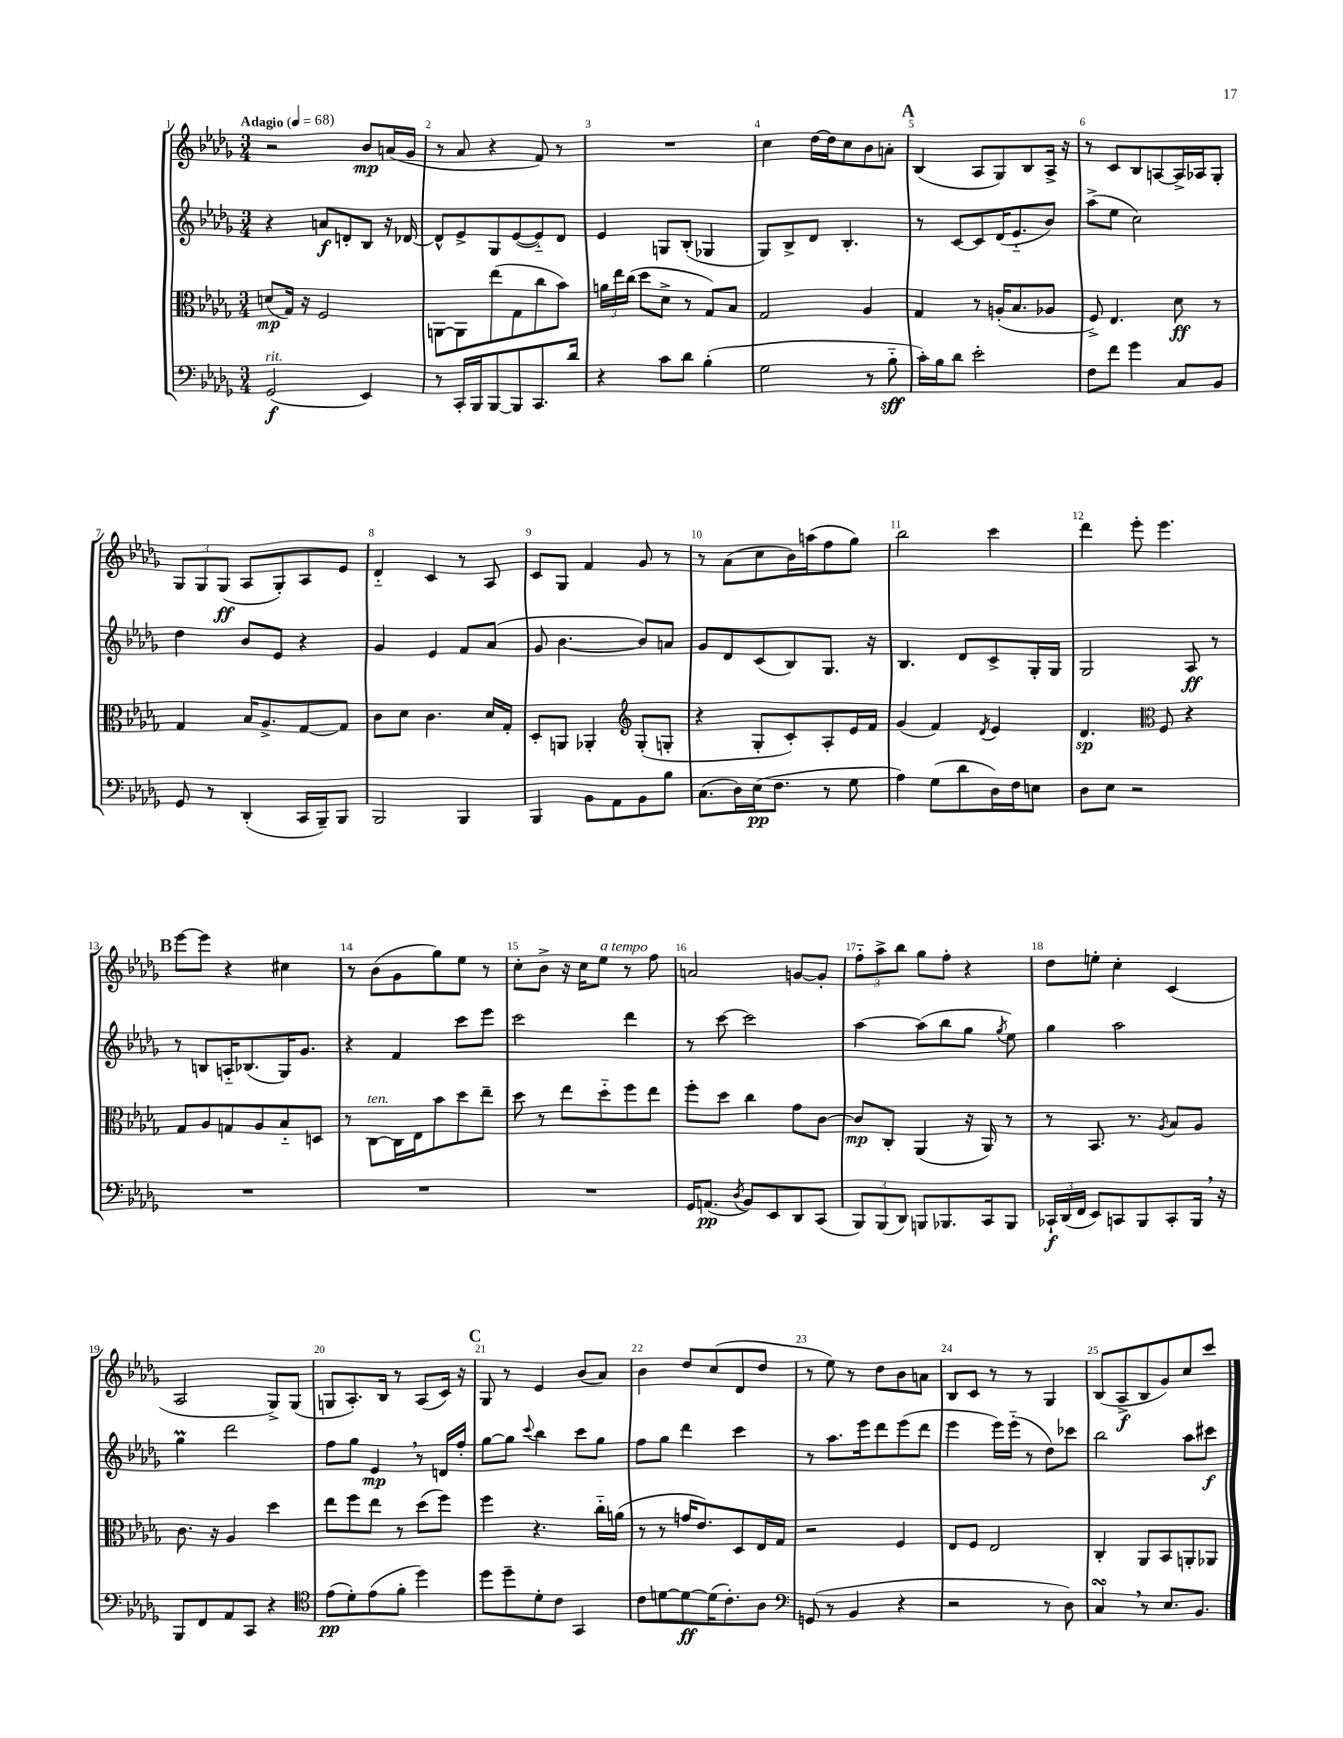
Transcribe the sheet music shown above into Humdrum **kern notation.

**kern	**dynam	**kern	**dynam	**kern	**dynam	**kern	**dynam
*part4	*part4	*part3	*part3	*part2	*part2	*part1	*part1
*staff4	*staff4	*staff3	*staff3	*staff2	*staff2	*staff1	*staff1
*clefF4	*	*clefC3	*	*clefG2	*	*clefG2	*
*k[b-e-a-d-g-]	*	*k[b-e-a-d-g-]	*	*k[b-e-a-d-g-]	*	*k[b-e-a-d-g-]	*
*M3/4	*	*M3/4	*	*M3/4	*	*M3/4	*
*MM68	*	*MM68	*	*MM68	*	*MM68	*
=1	=1	=1	=1	=1	=1	=1	=1
!	!	!	!	!	!	!LO:TX:a:B:t=Adagio	!
!LO:TX:a:i:t=rit.	!	!	!	!	!	!	!
(2GG-/	f	(8dn/L	mp	4r	.	2r	.
.	.	16G-/Jk)	.	.	.	.	.
.	.	16r	.	.	.	.	.
.	.	2F/	.	8an/L	f	.	.
.	.	.	.	8dn'/	.	.	.
4EE-/)	.	.	.	8B-/J	.	8b-/L	mp
.	.	.	.	16r	.	(16an/L	.
.	.	.	.	[16d-X/	.	16g-/JJ	.
=2	=2	=2	=2	=2	=2	=2	=2
8r	.	[8AAn\L	.	8d-^^/L]	.	8r	.
16CC'/LL	.	8AA\]	.	8e-^/	.	8a-/	.
16BBB-/J	.	.	.	.	.	.	.
[8BBB-/	.	(8ee-\	.	8G-/	.	4r	.
8BBB-/]	.	8G-\	.	([8e-/	.	.	.
8.CC/	.	8cc\	.	8e-/])	.	8f/)	.
.	.	8b-\J)	.	8d-/J	.	8r	.
16d-/Jk	.	.	.	.	.	.	.
=3	=3	=3	=3	=3	=3	=3	=3
4r	.	24an\LL	.	4e-/	.	2.r	.
.	.	24ee-\	.	.	.	.	.
.	.	(24cc\JJ	.	.	.	.	.
.	.	8dd-\L	.	.	.	.	.
8c\L	.	8d-^\J	.	8Gn/L	.	.	.
8d-\J	.	8r	.	(8B-'/J	.	.	.
(4B-'\	.	8G-/L)	.	4G-X/	.	.	.
.	.	8B-/J	.	.	.	.	.
=4	=4	=4	=4	=4	=4	=4	=4
2G-\	.	2G-/	.	8G-/L)	.	4cc\	.
.	.	.	.	8B-^/	.	.	.
.	.	.	.	8d-/J	.	[16dd-\LL	.
.	.	.	.	.	.	16dd-\J]	.
.	.	.	.	4.B-'/	.	8cc\	.
8r	.	4A-/	.	.	.	8b-\	.
8B-\	sff	.	.	.	.	8an'\J	.
!!LO:REH:place=s1:t=A
=5	=5	=5	=5	=5	=5	=5	=5
16c'\LL)	.	4G-/	.	8r	.	(4B-/	.
16B-\J	.	.	.	.	.	.	.
8d-\J	.	.	.	[8c/L	.	.	.
2e-'\	.	8r	.	8c/]	.	8A-/L	.
.	.	(16An'/KL	.	(16d-/K	.	8G-/)	.
.	.	8.B-/	.	8.e-/	.	.	.
.	.	.	.	.	.	8B-/	.
.	.	8A-X/J	.	8b-/J)	.	16A-^/Jk	.
.	.	.	.	.	.	16r	.
=6	=6	=6	=6	=6	=6	=6	=6
8F\L	.	8F^/)	.	(8aa-^\L	.	8r	.
8f\J	.	4.E-/	.	8ee-\J	.	8c/L	.
4g-\	.	.	.	2cc\)	.	8B-/	.
.	.	.	.	.	.	[8An/	.
8C/L	.	8d-\	ff	.	.	16A^/L]	.
.	.	.	.	.	.	16A-X/J	.
8BB-/J	.	8r	.	.	.	8G-'/J	.
!!LO:LB:g=z
=7	=7	=7	=7	=7	=7	=7	=7
8GG-/	.	4G-/	.	4dd-\	.	12G-/L	.
.	.	.	.	.	.	12G-/	.
8r	.	.	.	.	.	.	.
.	.	.	.	.	.	(12G-/J	ff
(4DD-'/	.	16B-/KL	.	8b-/L	.	8A-/L	.
.	.	8.A-^/	.	.	.	.	.
.	.	.	.	8e-/J	.	8G-'/)	.
16CC/LL	.	[8G-/	.	4r	.	8A-/	.
16BBB-~/J)	.	.	.	.	.	.	.
8BBB-/J	.	8G-/J]	.	.	.	8e-/J	.
=8	=8	=8	=8	=8	=8	=8	=8
2BBB-/	.	8c\L	.	4g-/	.	4d-/	.
.	.	8d-\J	.	.	.	.	.
.	.	4.c\	.	4e-/	.	4c/	.
4BBB-/	.	.	.	8f/L	.	8r	.
.	.	16d-/LL	.	(8a-/J	.	8A-/	.
.	.	16G-'/JJ	.	.	.	.	.
=9	=9	=9	=9	=9	=9	=9	=9
4BBB-/	.	8D-'/L	.	8g-/	.	8c/L	.
.	.	8AAn/J	.	[4.b-\	.	8G-/J	.
8BB-\L	.	4AA-X'/	.	.	.	4f/	.
8AA-\	.	.	.	.	.	.	.
*	*	*clefG2	*	*	*	*	*
8BB-\	.	(8G-'/L	.	8b-/L])	.	8g-/	.
8B-\J	.	8Gn'/J	.	8an/J	.	8r	.
=10	=10	=10	=10	=10	=10	=10	=10
(8.C\L	.	4r	.	8g-/L	.	8r	.
.	.	.	.	8d-/	.	(8a-\L	.
16D-\L)	.	.	.	.	.	.	.
(16E-\J	pp	8G-'/L	.	(8c/	.	8cc\	.
8.F\J	.	.	.	.	.	.	.
.	.	8c'/)	.	8B-/)	.	16b-\L)	.
.	.	.	.	.	.	(16aan\J	.
8r	.	8A-'/	.	8.G-/J	.	8ff\	.
8G-\	.	16e-/L	.	.	.	8gg-\J)	.
.	.	16f/JJ	.	16r	.	.	.
=11	=11	=11	=11	=11	=11	=11	=11
4A-\)	.	(4g-/	.	4.B-/	.	2bb-\	.
(8G-\L	.	4f/)	.	.	.	.	.
8d-\	.	.	.	8d-/L	.	.	.
.	.	8qd-/	.	.	.	.	.
16D-\L)	.	4e-/	.	8c^/	.	4ccc\	.
16F\J	.	.	.	.	.	.	.
8En\J	.	.	.	16G-'/L	.	.	.
.	.	.	.	16G-/JJ	.	.	.
=12	=12	=12	=12	=12	=12	=12	=12
8D-\L	.	4.d-/	sp	2G-/	.	4ddd-\	.
8E-\J	.	.	.	.	.	.	.
2r	.	.	.	.	.	8eee-'\	.
*	*	*clefC3	*	*	*	*	*
.	.	8F/	.	.	.	4.eee-\	.
.	.	4r	.	8A-/	ff	.	.
.	.	.	.	8r	.	.	.
!!LO:LB:g=z
!!LO:REH:place=s1:t=B
=13	=13	=13	=13	=13	=13	=13	=13
2.r	.	8G-/L	.	8r	.	[8eee-\L	.
.	.	8A-/	.	8Bn/L	.	8eee-\J]	.
.	.	8Gn/	.	16An/K	.	4r	.
.	.	.	.	(8.B-X/	.	.	.
.	.	8A-/	.	.	.	.	.
.	.	8B-/	.	16G-/K)	.	4cc#X\	.
.	.	.	.	8.g-/J	.	.	.
.	.	8Dn/J	.	.	.	.	.
=14	=14	=14	=14	=14	=14	=14	=14
2.r	.	8r	.	4r	.	8r	.
!	!	!LO:TX:a:i:t=ten.	!	!	!	!	!
.	.	[8C\L	.	.	.	(8b-\L	.
.	.	16C\L]	.	4f/	.	8g-\	.
.	.	16E-\J	.	.	.	.	.
.	.	8b-\	.	.	.	8gg-\)	.
.	.	8dd-\	.	8ccc\L	.	8ee-\J	.
.	.	8ee-~\J	.	8eee-\J	.	8r	.
=15	=15	=15	=15	=15	=15	=15	=15
2.r	.	8dd-\	.	2ccc\	.	8cc'\L	.
.	.	8r	.	.	.	8b-^\J	.
.	.	8ee-\L	.	.	.	16r	.
.	.	.	.	.	.	16cc\KL	.
!	!	!	!	!	!	!LO:TX:a:i:t=a tempo	!
.	.	8dd-\	.	.	.	8ee-\J	.
.	.	8ff\	.	4ddd-\	.	8r	.
.	.	8ee-\J	.	.	.	8ff\	.
=16	=16	=16	=16	=16	=16	=16	=16
16GG-/KL	.	8ff'\L	.	8r	.	2an/	.
(8.AAn/J	pp	.	.	.	.	.	.
.	.	8dd-\J	.	[8ccc\	.	.	.
8qD-/	.	.	.	.	.	.	.
8BB-/L)	.	4cc\	.	2ccc\]	.	.	.
8EE-/	.	.	.	.	.	.	.
8DD-/	.	8g-\L	.	.	.	[8gn/L	.
(8CC/J	.	[8c\J	.	.	.	8g'/J]	.
=17	=17	=17	=17	=17	=17	=17	=17
12BBB-/L)	.	8c/L]	mp	[4aa-\	.	12ff\L	.
(12BBB-/	.	.	.	.	.	12aa-^\	.
.	.	8C'/J	.	.	.	.	.
12DD-/J)	.	.	.	.	.	12bb-\J	.
8BBBn/L	.	(4AA-/	.	(8aa-\L]	.	8gg-\L	.
8.BBB-X/	.	.	.	8bb-\	.	8ff'\J	.
.	.	16r	.	8gg-\J	.	4r	.
16CC/k	.	16AA-/)	.	.	.	.	.
.	.	.	.	8qgg-/	.	.	.
8BBB-/J	.	8r	.	8ee-\)	.	.	.
=18	=18	=18	=18	=18	=18	=18	=18
24CC-X`/LL	f	8r	.	4gg-\	.	8dd-\L	.
(24DD-/	.	.	.	.	.	.	.
24FF/JJ	.	.	.	.	.	.	.
8EE-/L)	.	8.BB-/	.	.	.	8een'\J	.
8CCn/	.	.	.	2aa-\	.	4cc'\	.
.	.	8.r	.	.	.	.	.
8BBB-/	.	.	.	.	.	.	.
.	.	8qA-/	.	.	.	.	.
8CC'/	.	8B-/L	.	.	.	(4c/	.
16BBB-,/Jk	.	8A-/J	.	.	.	.	.
16r	.	.	.	.	.	.	.
!!LO:LB:g=z
=19	=19	=19	=19	=19	=19	=19	=19
8BBB-/L	.	8.c\	.	4gg-M\	.	2A-/	.
8FF/	.	.	.	.	.	.	.
.	.	16r	.	.	.	.	.
8AA-/	.	4A-/	.	2ddd-\	.	.	.
8CC/J	.	.	.	.	.	.	.
4r	.	4dd-\	.	.	.	8G-^/L)	.
.	.	.	.	.	.	(8G-/J	.
=20	=20	=20	=20	=20	=20	=20	=20
*clefC4	*	*	*	*	*	*	*
(8e-\L	pp	8ee-\L	.	8ff\L	.	8Gn/L	.
8d-'\)	.	8ff\	.	8gg-\J	.	8.A-'/)	.
(8e-\	.	8ee-\J	.	4e-,/	mp	.	.
.	.	.	.	.	.	16B-/Jk	.
8f'\J	.	8r	.	.	.	8r	.
4dd-\)	.	(8dd-\L	.	8r	.	(8A-/L	.
.	.	8ff\J)	.	16dn/LL	.	16c/Jk)	.
.	.	.	.	16ff'/JJ	.	16r	.
!!LO:REH:place=s1:t=C
=21	=21	=21	=21	=21	=21	=21	=21
8dd-\L	.	4ff\	.	[8gg-\L	.	8G-/	.
8dd-~\	.	.	.	8gg-\J]	.	8r	.
.	.	.	.	8qqccc/	.	.	.
8d-'\	.	4.r	.	4bb-\	.	4e-/	.
8c\J	.	.	.	.	.	.	.
4GG-/	.	.	.	8ccc\L	.	(8b-/L	.
.	.	16cc\LL	.	8gg-\J	.	8a-/J)	.
.	.	(16an\JJ	.	.	.	.	.
=22	=22	=22	=22	=22	=22	=22	=22
8c\L	.	8r	.	8ff\L	.	4b-\	.
[8dn\	.	8r	.	8gg-\J	.	.	.
8d\_	ff	16gn/KL	.	4ddd-\	.	8dd-/L	.
.	.	8.e-/)	.	.	.	.	.
(16d\K]	.	.	.	.	.	(8cc/	.
8.c'\)	.	.	.	.	.	.	.
.	.	8D-/	.	4ccc\	.	8d-/	.
8A-\J	.	16E-/L	.	.	.	8dd-/J	.
.	.	16G-/JJ	.	.	.	.	.
=23	=23	=23	=23	=23	=23	=23	=23
*clefF4	*	*	*	*	*	*	*
(8GGn/	.	2r	.	8r	.	8r	.
8r	.	.	.	8.aa-\L	.	8ee-\)	.
4BB-/	.	.	.	.	.	8r	.
.	.	.	.	16eee-\k	.	.	.
.	.	.	.	8ddd-\	.	8dd-\L	.
4r	.	4F/	.	(8eee-\	.	8b-\	.
.	.	.	.	8ddd-\J	.	8an\J	.
=24	=24	=24	=24	=24	=24	=24	=24
2r	.	8E-/L	.	4eee-\	.	8B-/L	.
.	.	8F/J	.	.	.	8c/J	.
.	.	2E-/	.	16eee-\LL)	.	8r	.
.	.	.	.	(16eee-\JJ	.	.	.
.	.	.	.	8r	.	8r	.
8r	.	.	.	8dd-\L)	.	4G-/	.
8D-\)	.	.	.	8ccc-X\J	.	.	.
=25	=25	=25	=25	=25	=25	=25	=25
4CsSsS,/	.	4C'/	.	2bb-\	.	(8B-/L	.
.	.	.	.	.	.	8A-^/	f
8r	.	8AA-/L	.	.	.	8B-/	.
8.E-/L	.	8BB-/	.	.	.	8g-/)	.
.	.	8AAn'/	.	8aa-\L	.	8cc/	.
8.BB-/J	.	.	.	.	.	.	.
.	.	8AA-X/J	.	8ccc#X\J	f	8ccc/J	.
==	==	==	==	==	==	==	==
*-	*-	*-	*-	*-	*-	*-	*-
